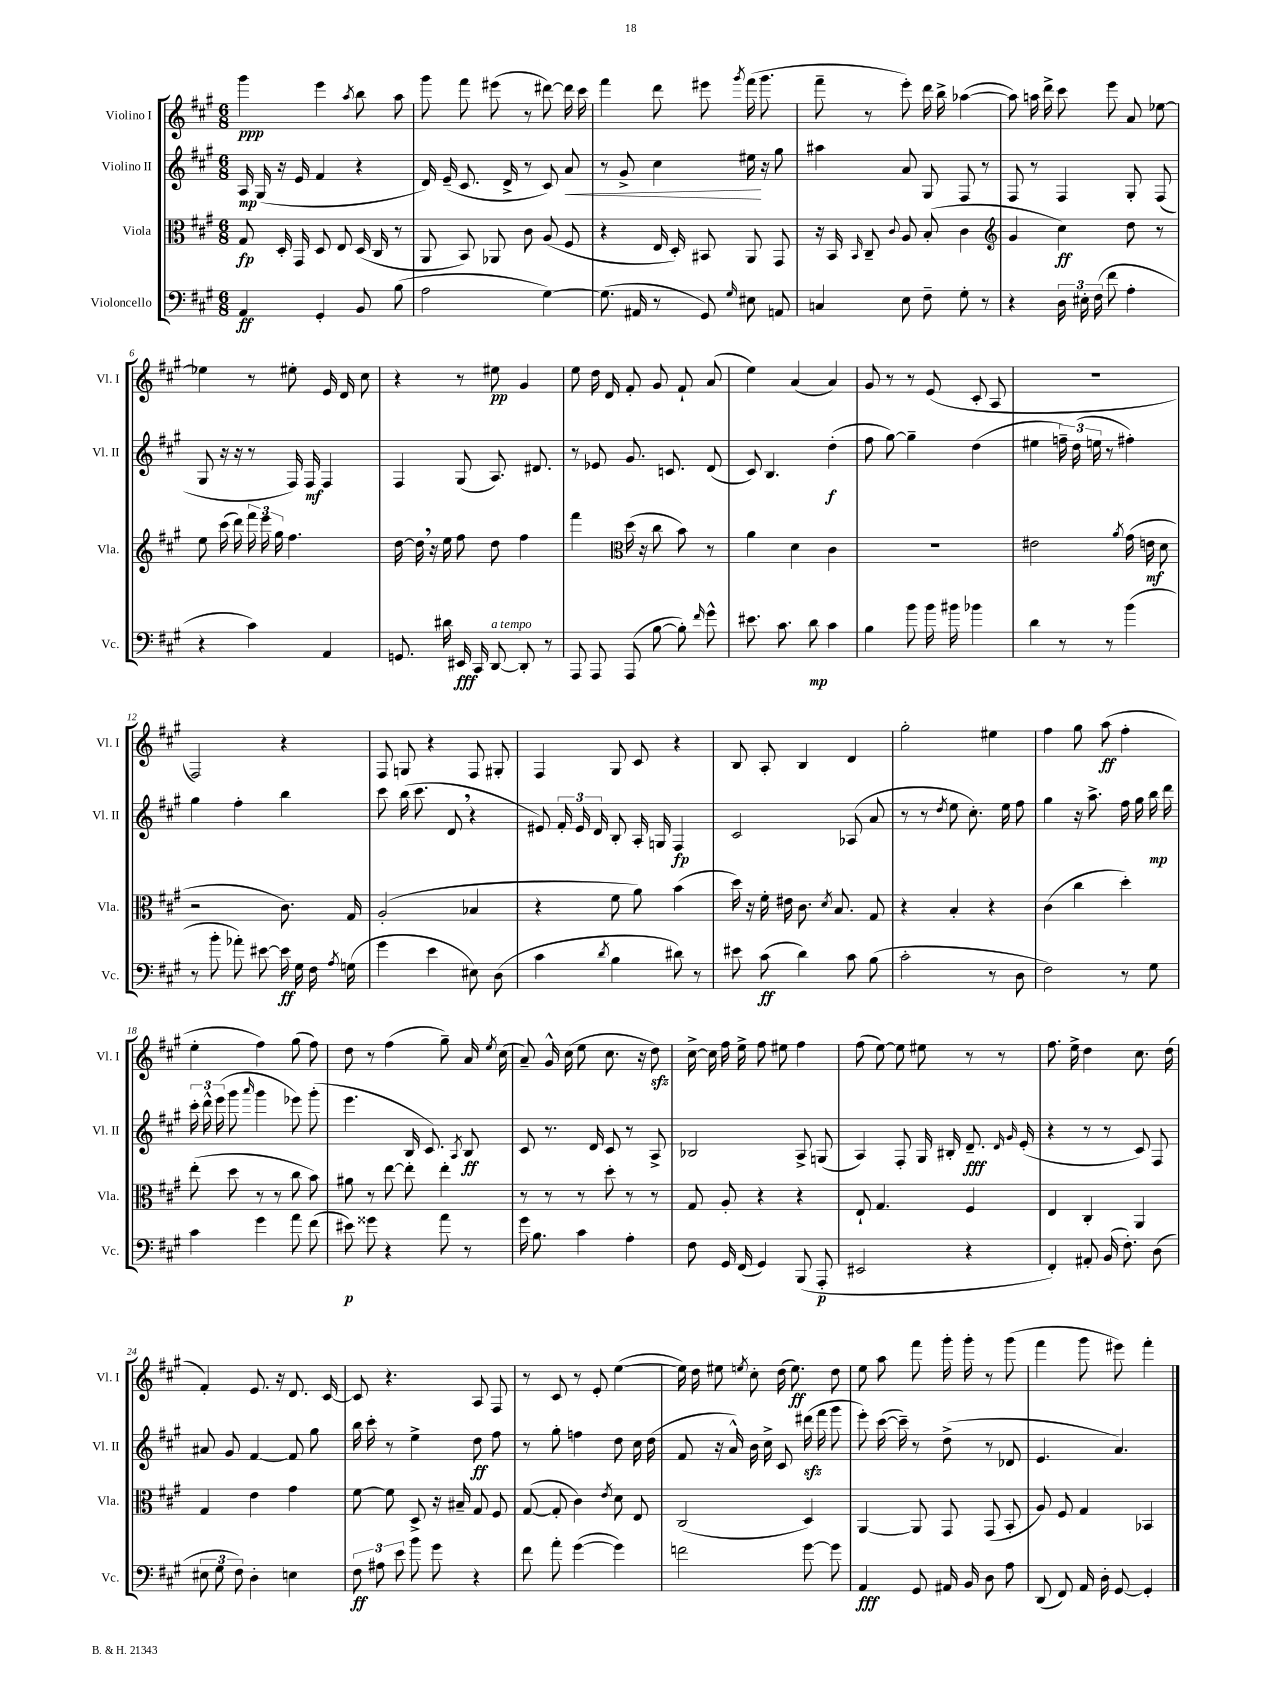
<<
\new StaffGroup <<
\new Staff = "s0" \with { instrumentName = "Violino I" shortInstrumentName = "Vl. I" } {
    \clef treble \key a \major \numericTimeSignature \time 6/8
    \autoBeamOff gis'''4\ppp e'''4 \acciaccatura { a''8 } b''8 a''8 |
    gis'''8 fis'''8 eis'''8( r8 dis'''8~) dis'''16 cis'''16 |
    fis'''4 d'''8 eis'''8 \acciaccatura { gis'''8 } fis'''16( gis'''8. |
    fis'''8-- r8 e'''8-.) d'''16 b''16-> aes''4~( |
    aes''8) a''16 d'''16-> cis'''8 e'''8 a'8 ees''8~ |
    ees''4 r8 eis''8-. e'16 d'16 cis''8 |
    r4 r8 eis''8\pp gis'4 |
    e''8 d''16 d'16 fis'8-. gis'8 fis'8-! a'8( |
    e''4) a'4( a'4) |
    gis'8 r8 r8 e'8( cis'8-. a8 |
    R2. |
    fis2) r4 |
    fis8 g8 r4 fis8 gis8-. |
    fis4 gis8 cis'8 r4 |
    b8 a8-. b4 d'4 |
    gis''2-. eis''4 |
    fis''4 gis''8 a''8\ff( fis''4-. |
    e''4-. fis''4) gis''8( fis''8) |
    d''8 r8 fis''4( gis''8--) a'16 \acciaccatura { e''8 } cis''16( |
    a'8--) gis'16-^ cis''16( e''8 cis''8. r16 d''8\sfz) |
    cis''16~-> cis''16 fis''16 e''16-> fis''8 eis''8 fis''4 |
    fis''8( e''8~) e''8 eis''8 r8 r8 |
    fis''8. e''16-> d''4 cis''8. d''16( |
    fis'4-.) e'8. r16 d'8. cis'16~ |
    cis'8 r4. a8 fis8 |
    r8 cis'8 r8 e'8-. e''4~( |
    e''16) d''16 eis''8 \acciaccatura { e''8 } cis''8-. d''16( e''8.\ff) d''8 |
    e''8 a''8 fis'''8 gis'''16-. gis'''16-. r8 gis'''8( |
    fis'''4 gis'''8 eis'''8) fis'''4-. \bar "|." |
}
\new Staff = "s1" \with { instrumentName = "Violino II" shortInstrumentName = "Vl. II" } {
    \clef treble \key a \major \numericTimeSignature \time 6/8
    \autoBeamOff a16\mp gis16( r16 e'16 fis'4 r4 |
    d'16) e'16--( cis'8. d'16-> r8 cis'8) a'8\< |
    r8 gis'8-> cis''4 eis''16\! r16 gis''8 |
    ais''4 a'8 gis8 fis8 r8 |
    fis8 r8 fis4 gis8-. fis8( |
    gis8 r16 r16 r8 fis16) fis16\mf fis4 |
    fis4 gis8( a8.) dis'8. |
    r8 ees'8 gis'8. c'8. d'8( |
    cis'8) b4. d''4-.\f( |
    fis''8 gis''8~) gis''4-- d''4( |
    eis''4 \tuplet 3/2 { f''16--) d''16( e''16 } r8 fis''4-.) |
    gis''4 fis''4-. b''4 |
    cis'''8 b''16( cis'''8. d'8 \breathe r4 |
    eis'8) \tuplet 3/2 { fis'16-. eis'16 d'16 } b8-. a16-. g16 fis4\fp |
    cis'2 aes8( a'8 |
    r8 r8 \acciaccatura { d''8 } e''8 cis''8.-.) e''16 fis''8 |
    gis''4 r16 a''8.-> fis''16 gis''16 b''16\mp d'''16 |
    \tuplet 3/2 { cis'''16-. d'''16-^ e'''16( } gis'''8 \grace { a'''16 } gis'''4 ees'''8) gis'''8-.( |
    e'''4. b16 cis'8.) \acciaccatura { a8 } b8\ff |
    cis'8 r8. d'16 cis'8 r8 a8-> |
    bes2 a8-> g8( |
    a4) fis8-. gis16 bis16-. d'8.--\fff \grace { d'16 gis'16 } e'16-.( |
    r4 r8 r8 cis'8) fis8 |
    ais'8 gis'8 fis'4~ fis'8 gis''8 |
    b''16 cis'''16-. r8 e''4-> d''8\ff fis''8 |
    r8 gis''8-. f''4 d''8 cis''16 d''16( |
    fis'8 r16 a'16-^) b'16 cis''16-> cis'8 dis'''16\sfz( fis'''16 gis'''8 |
    e'''8-.) cis'''16~( cis'''16--) r8 d''8->( r8 des'8 |
    e'4. a'4.) \bar "|." |
}
\new Staff = "s2" \with { instrumentName = "Viola" shortInstrumentName = "Vla." } {
    \clef alto \key a \major \numericTimeSignature \time 6/8
    \autoBeamOff gis8\fp d16-. gis,16 d8 e8 d16( cis16 r8 |
    a,8 b,8) aes,8 cis'8 a8( fis8 |
    r4 e16 d16-.) bis,8 a,8 gis,8 |
    r16 b,16 \grace { b,16 } cis8-- \appoggiatura { cis'8 } a8 b8-.( cis'4 |
    \clef treble gis'4 cis''4\ff) d''8 r8 |
    e''8 cis'''16( d'''16) \tuplet 3/2 { fis'''16 e'''16 gis''16 } fis''4. |
    d''16~ d''16 \breathe r16 e''16 fis''8 d''8 fis''4 |
    fis'''4 \clef alto d''16( r16 cis''8 b'8) r8 |
    a'4 d'4 cis'4 |
    R2. |
    eis'2 \acciaccatura { a'8 } gis'16( e'16\mf d'8 |
    r2 cis'8.) gis16 |
    a2-.( bes4 |
    r4 fis'8 a'8) b'4( |
    d''16) r16 fis'16-. eis'16 cis'8. \acciaccatura { d'8 } b8. gis8 |
    r4 b4-. r4 |
    cis'4( cis''4 d''4-.) |
    e''8-.( d''8 r8 r8 cis''8 b'8) |
    ais'8 r8 e''8~ e''8-. e''4-. |
    r8 r8 r8 d''8-. r8 r8 |
    gis8 a8-. r4 r4 |
    e8-! gis4. fis4 |
    e4 cis4-. a,4 |
    gis4 e'4 gis'4 |
    fis'8~ fis'8 d8-> r16 bis16-- gis8 fis8 |
    gis8~( gis8-. cis'4) \acciaccatura { e'8 } d'8 e8 |
    cis2( d4) |
    a,4~ a,8 gis,8 gis,8( b,8-. |
    a8) fis8 gis4 bes,4 \bar "|." |
}
\new Staff = "s3" \with { instrumentName = "Violoncello" shortInstrumentName = "Vc." } {
    \clef bass \key a \major \numericTimeSignature \time 6/8
    \autoBeamOff a,4\ff gis,4-. b,8 b8( |
    a2 gis4~) |
    gis8.( ais,16 r8 gis,8) \grace { gis16 } eis8 a,8 |
    c4 e8 fis8-- gis8-. r8 |
    r4 \tuplet 3/2 { d16 eis16-. fis16( } fis'8 a4-. |
    r4 cis'4) a,4 |
    g,8. dis'16 eis,16\fff cis,16 d,8~^\markup { \italic "a tempo" } d,8-. r8 |
    a,,8 a,,8 a,,8( b8~ b8-.) \grace { fis'16 } gis'8-^ |
    eis'8. cis'8. d'8\mp cis'4 |
    b4 b'8 b'16 bis'16 bes'4 |
    d'4 r8 r8 b'4( |
    r8 b'8-. aes'8-.) eis'8~ eis'16\ff gis16 fis16 \acciaccatura { a8 } g16( |
    gis'4 e'4 eis8) d8( |
    cis'4 \acciaccatura { d'8 } b4 dis'8) r8 |
    eis'8 cis'8\ff( d'4) cis'8 b8( |
    cis'2-. r8 d8 |
    fis2) r8 gis8 |
    cis'4 gis'4 a'8 fis'8( |
    eis'8\p) gisis'8 r4 a'8 r8 |
    gis'16 b8. cis'4 a4-. |
    fis8 gis,16 fis,16( gis,4) b,,8( a,,8-.\p |
    eis,2 r4 |
    fis,4-.) ais,8-. b,16( fis8.-.) d8( |
    \tuplet 3/2 { eis8 gis8 fis8) } d4-. e4 |
    \tuplet 3/2 { fis8\ff ais8 e'8 } b'8 gis'8 r4 |
    fis'8 a'8-. gis'4~( gis'4) |
    f'2 gis'8~ gis'8 |
    a,4\fff gis,8 ais,16 b,16 d8 a8 |
    d,8( fis,8) a,16 d16-. gis,8~ gis,4-. \bar "|." |
}
>>
>>
